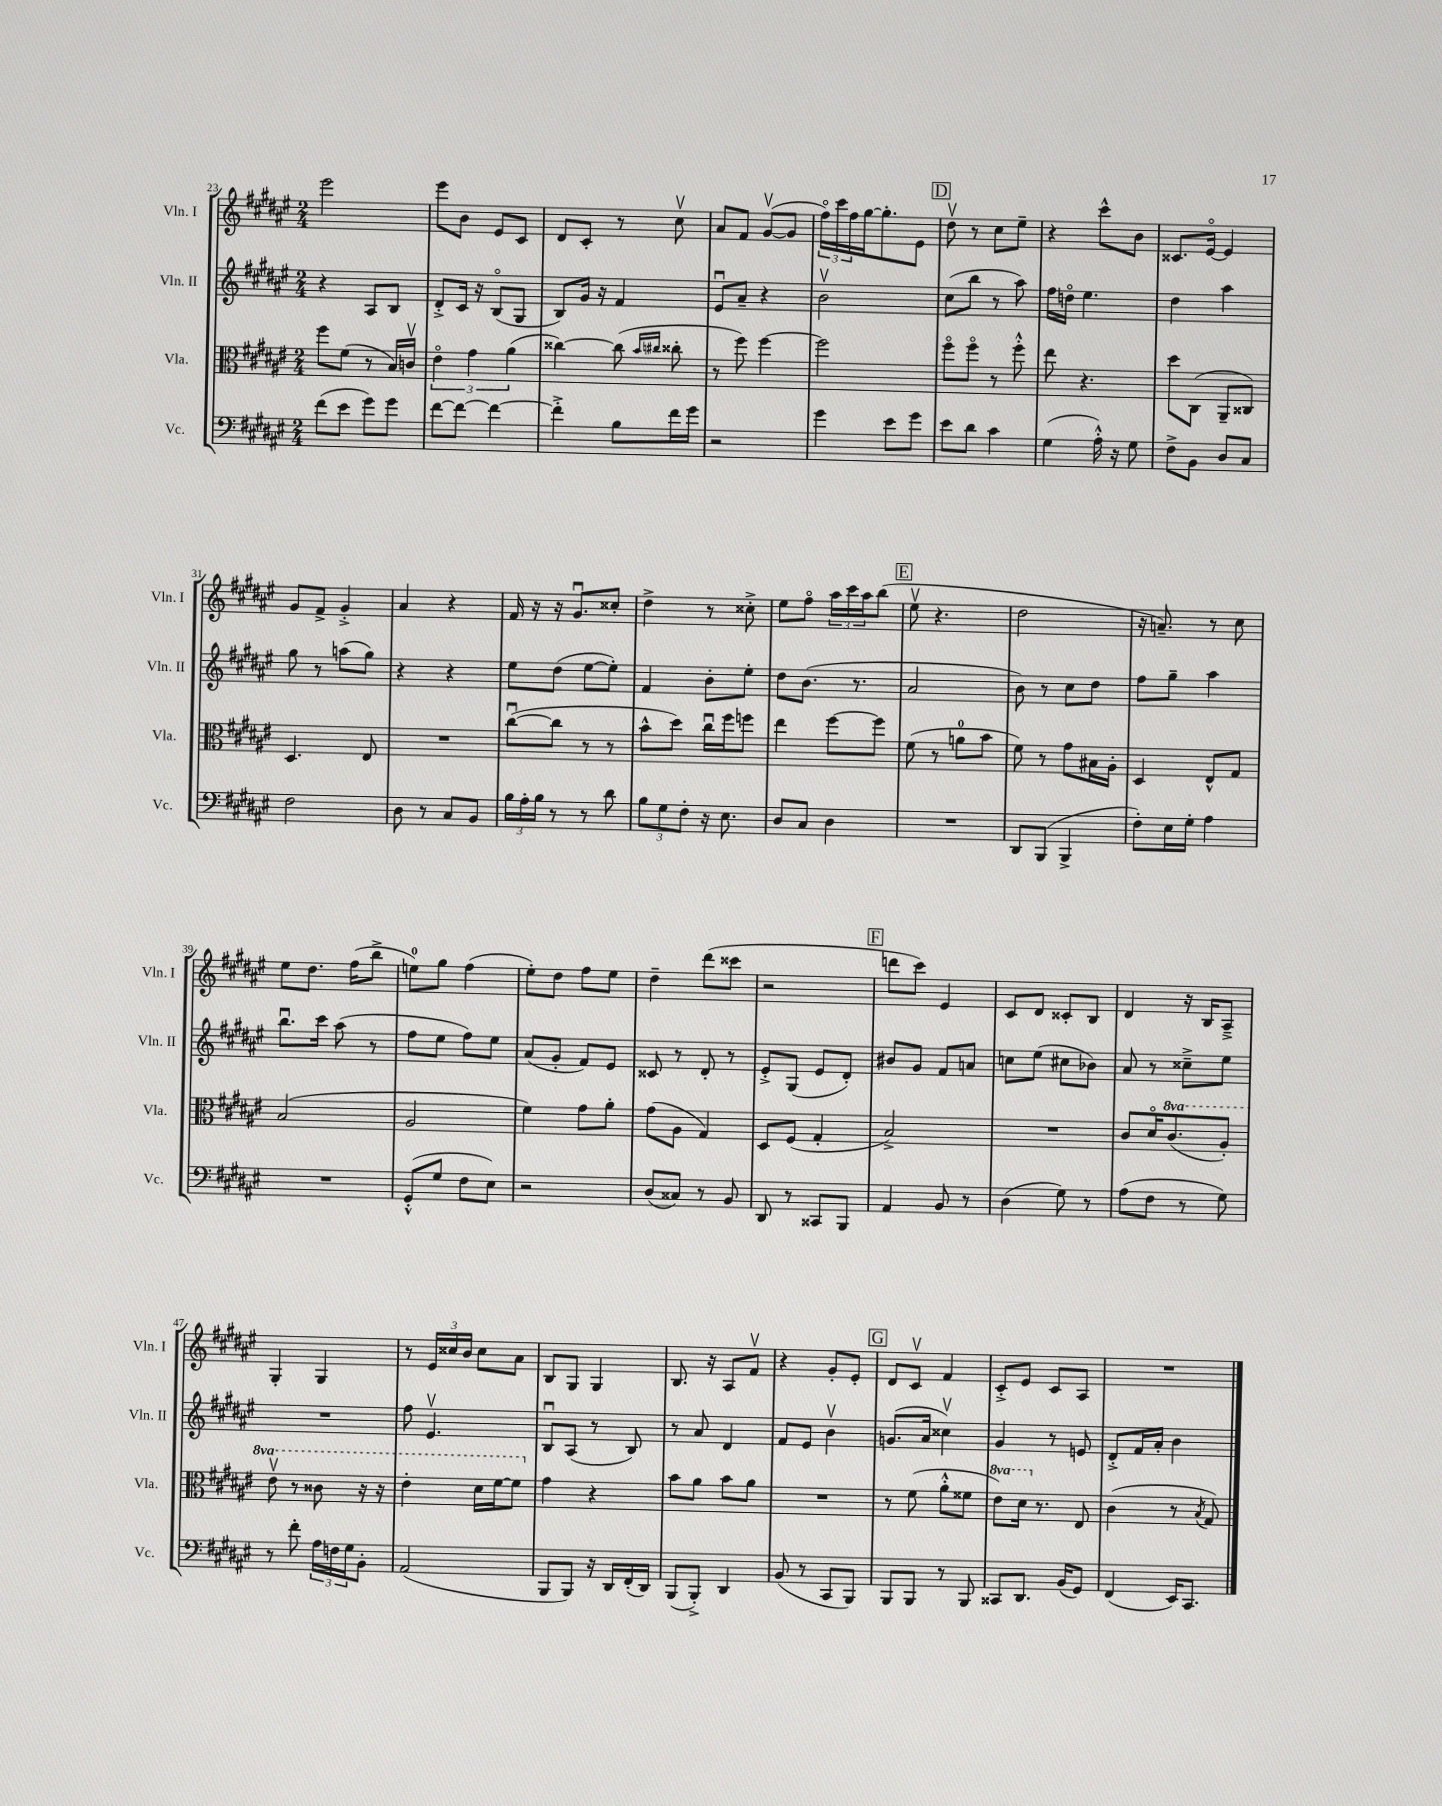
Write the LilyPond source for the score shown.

<<
\new StaffGroup <<
\new Staff = "s0" \with { instrumentName = "Vln. I" shortInstrumentName = "Vln. I" } {
    \clef treble \key fis \major \numericTimeSignature \time 2/4
    eis'''2 |
    eis'''8 b'8 eis'8 cis'8 |
    dis'8 cis'8-. r8 cis''8\upbow |
    ais'8 fis'8 gis'8~\upbow( gis'8 |
    \tuplet 3/2 { fis''16\flageolet) cis'''16 fis''16 } gis''16~ gis''8.-. eis'8 |
    \mark \markup { \box "D" } dis''8\upbow r8 cis''8 eis''8-- |
    r4 cis'''8-^ b'8 |
    cisis'8. eis'16~\flageolet eis'4 |
    gis'8 fis'8-> gis'4-.-> |
    ais'4 r4 |
    fis'16 r16 r16 gis'8.\downbow cisis''8-. |
    dis''4-> r8 cisis''8-.-> |
    eis''8 fis''8\flageolet \tuplet 3/2 { ais''16 cis'''16 ais''16 } b''8( |
    \mark \markup { \box "E" } eis''8\upbow r4. |
    dis''2 |
    r16 a'8.--) r8 cis''8 |
    eis''8 dis''8. fis''16( b''8-> |
    e''8-0) gis''8 fis''4( |
    eis''8-.) dis''8 fis''8 eis''8 |
    dis''4-- dis'''8( cisis'''8 |
    r2 |
    \mark \markup { \box "F" } d'''8 cis'''8) eis'4 |
    cis'8 dis'8 cisis'8-. b8 |
    dis'4 r16 b16 ais8---> |
    gis4-. gis4 |
    r8 \tuplet 3/2 { eis'16 cisis''16 b'16 } cisis''8 ais'8 |
    b8 gis8 gis4 |
    b8. r16 ais8 fis'8\upbow |
    r4 gis'8-. eis'8-. |
    \mark \markup { \box "G" } dis'8 cis'8\upbow fis'4 |
    cis'8-.-> eis'8 cis'8 ais8 |
    R2 \bar "|." |
}
\new Staff = "s1" \with { instrumentName = "Vln. II" shortInstrumentName = "Vln. II" } {
    \clef treble \key fis \major \numericTimeSignature \time 2/4
    r4 ais8 b8 |
    dis'8-.-> cis'16 r16 b8\flageolet( gis8 |
    b8) gis'16 r16 fis'4 |
    eis'8\downbow ais'8-- r4 |
    b'2\upbow |
    \mark \markup { \box "D" } cis''8( b''8 r8 ais''8) |
    fis''16 d''16\flageolet eis''4. |
    dis''4 ais''4 |
    gis''8 r8 a''8( gis''8) |
    r4 r4 |
    eis''8 dis''8( eis''8~ eis''8-.) |
    fis'4 b'8-. eis''8-. |
    dis''8 b'8.( r8. |
    \mark \markup { \box "E" } ais'2 |
    b'8) r8 cis''8 dis''8 |
    fis''8 gis''8-- ais''4 |
    b''8.\downbow cis'''16 ais''8( r8 |
    fis''8 eis''8 fis''8) eis''8 |
    ais'8( gis'8-. fis'8) eis'8 |
    cisis'8 r8 dis'8-. r8 |
    eis'8-.-> gis8( eis'8 dis'8-.) |
    \mark \markup { \box "F" } bis'8 gis'8 fis'8 a'8 |
    c''8 eis''8( cis''8 bes'8) |
    ais'8 r8 cisis''8---> eis''8 |
    R2 |
    fis''8 eis'4.\upbow |
    b8\downbow ais8( r8 b8) |
    r8 ais'8 dis'4 |
    fis'8 eis'8 b'4\upbow |
    \mark \markup { \box "G" } g'8.( ais'16 cisis''4\upbow) |
    gis'4 r8 e'8 |
    dis'8-.-> fis'16 ais'16-. b'4 \bar "|." |
}
\new Staff = "s2" \with { instrumentName = "Vla." shortInstrumentName = "Vla." } {
    \clef alto \key fis \major \numericTimeSignature \time 2/4 \set Staff.ottavationMarkups = #ottavation-simple-ordinals
    fis''8 fis'8( r8 b16) c'16\upbow |
    \tuplet 3/2 { eis'4\flageolet gis'4 ais'4( } |
    cisis''4~) cisis''8( \grace { b'16 cis''16 } cisis''8-. |
    r8 fis''8) fis''4~ |
    fis''2 |
    \mark \markup { \box "D" } fis''8\flageolet fis''8\flageolet r8 fis''8-.-^ |
    eis''8 r4. |
    dis''8 cis8( ais,8-- cisis8) |
    dis4. eis8 |
    R2 |
    cis''8~\downbow( cis''8 r8 r8 |
    b'8-^ dis''8) cis''16\downbow fis''16 f''8 |
    eis''4 fis''8~ fis''8 |
    \mark \markup { \box "E" } fis'8( r8 a'8-0 b'8 |
    fis'8) r8 gis'8 bis16 ais16-. |
    dis4 eis8-^ gis8 |
    b2( |
    ais2 |
    fis'4) gis'8 ais'8-. |
    gis'8( ais8 gis4) |
    dis8 fis8( gis4-. |
    \mark \markup { \box "F" } b2->) |
    R2 |
    cis'8 dis'16\flageolet \ottava #1 cis''8.( ais'8-.) |
    eis''8\upbow r8 cisis''8 r16 r16 |
    eis''4-. dis''16 fis''16~ fis''8 \ottava #0 |
    gis'4 r4 |
    b'8 ais'8 b'8 ais'8 |
    R2 |
    \mark \markup { \box "G" } r8 fis'8( ais'8-.-^ fisis'8 |
    \ottava #1 eis''8) dis''16 \ottava #0 r8. eis8 |
    cis'4( r8 \acciaccatura { b8 } gis8) \bar "|." |
}
\new Staff = "s3" \with { instrumentName = "Vc." shortInstrumentName = "Vc." } {
    \clef bass \key fis \major \numericTimeSignature \time 2/4
    fis'8( eis'8 gis'8) gis'8 |
    fis'8~ fis'8~ fis'4~ |
    fis'4-.-> b8 fis'16 gis'16 |
    r2 |
    gis'4 eis'8 gis'8 |
    \mark \markup { \box "D" } eis'8 dis'8 cis'4 |
    gis4( ais16-.-^) r16 gis8 |
    fis8-> b,8 dis8 cis8 |
    fis2 |
    dis8 r8 cis8 b,8 |
    \tuplet 3/2 { b16 ais16-. b16 } r8 r8 dis'8 |
    \tuplet 3/2 { b8 gis8 fis8-. } r16 eis8. |
    dis8 cis8 dis4 |
    \mark \markup { \box "E" } R2 |
    dis,8 b,,8( b,,4-> |
    fis8-.) eis16 gis16-. ais4 |
    R2 |
    gis,8-.-^( gis8 fis8 eis8) |
    r2 |
    dis8( cisis8) r8 b,8 |
    dis,8 r8 cisis,8 b,,8 |
    \mark \markup { \box "F" } ais,4 b,8 r8 |
    dis4( gis8) r8 |
    ais8( fis8 r8 gis8) |
    r8 fis'8-. \tuplet 3/2 { ais16 f16 gis16 } b,8-. |
    ais,2( |
    b,,8 b,,8) r16 dis,16 fis,16-.( dis,16) |
    b,,8( b,,8-.->) dis,4 |
    b,8( r8 cis,8 b,,8) |
    \mark \markup { \box "G" } b,,8 b,,8 r8 b,,8 |
    cisis,8 dis,8. b,16( gis,8) |
    fis,4( eis,16) cis,8. \bar "|." |
}
>>
>>
\layout { \context { \Score currentBarNumber = #23 } }
